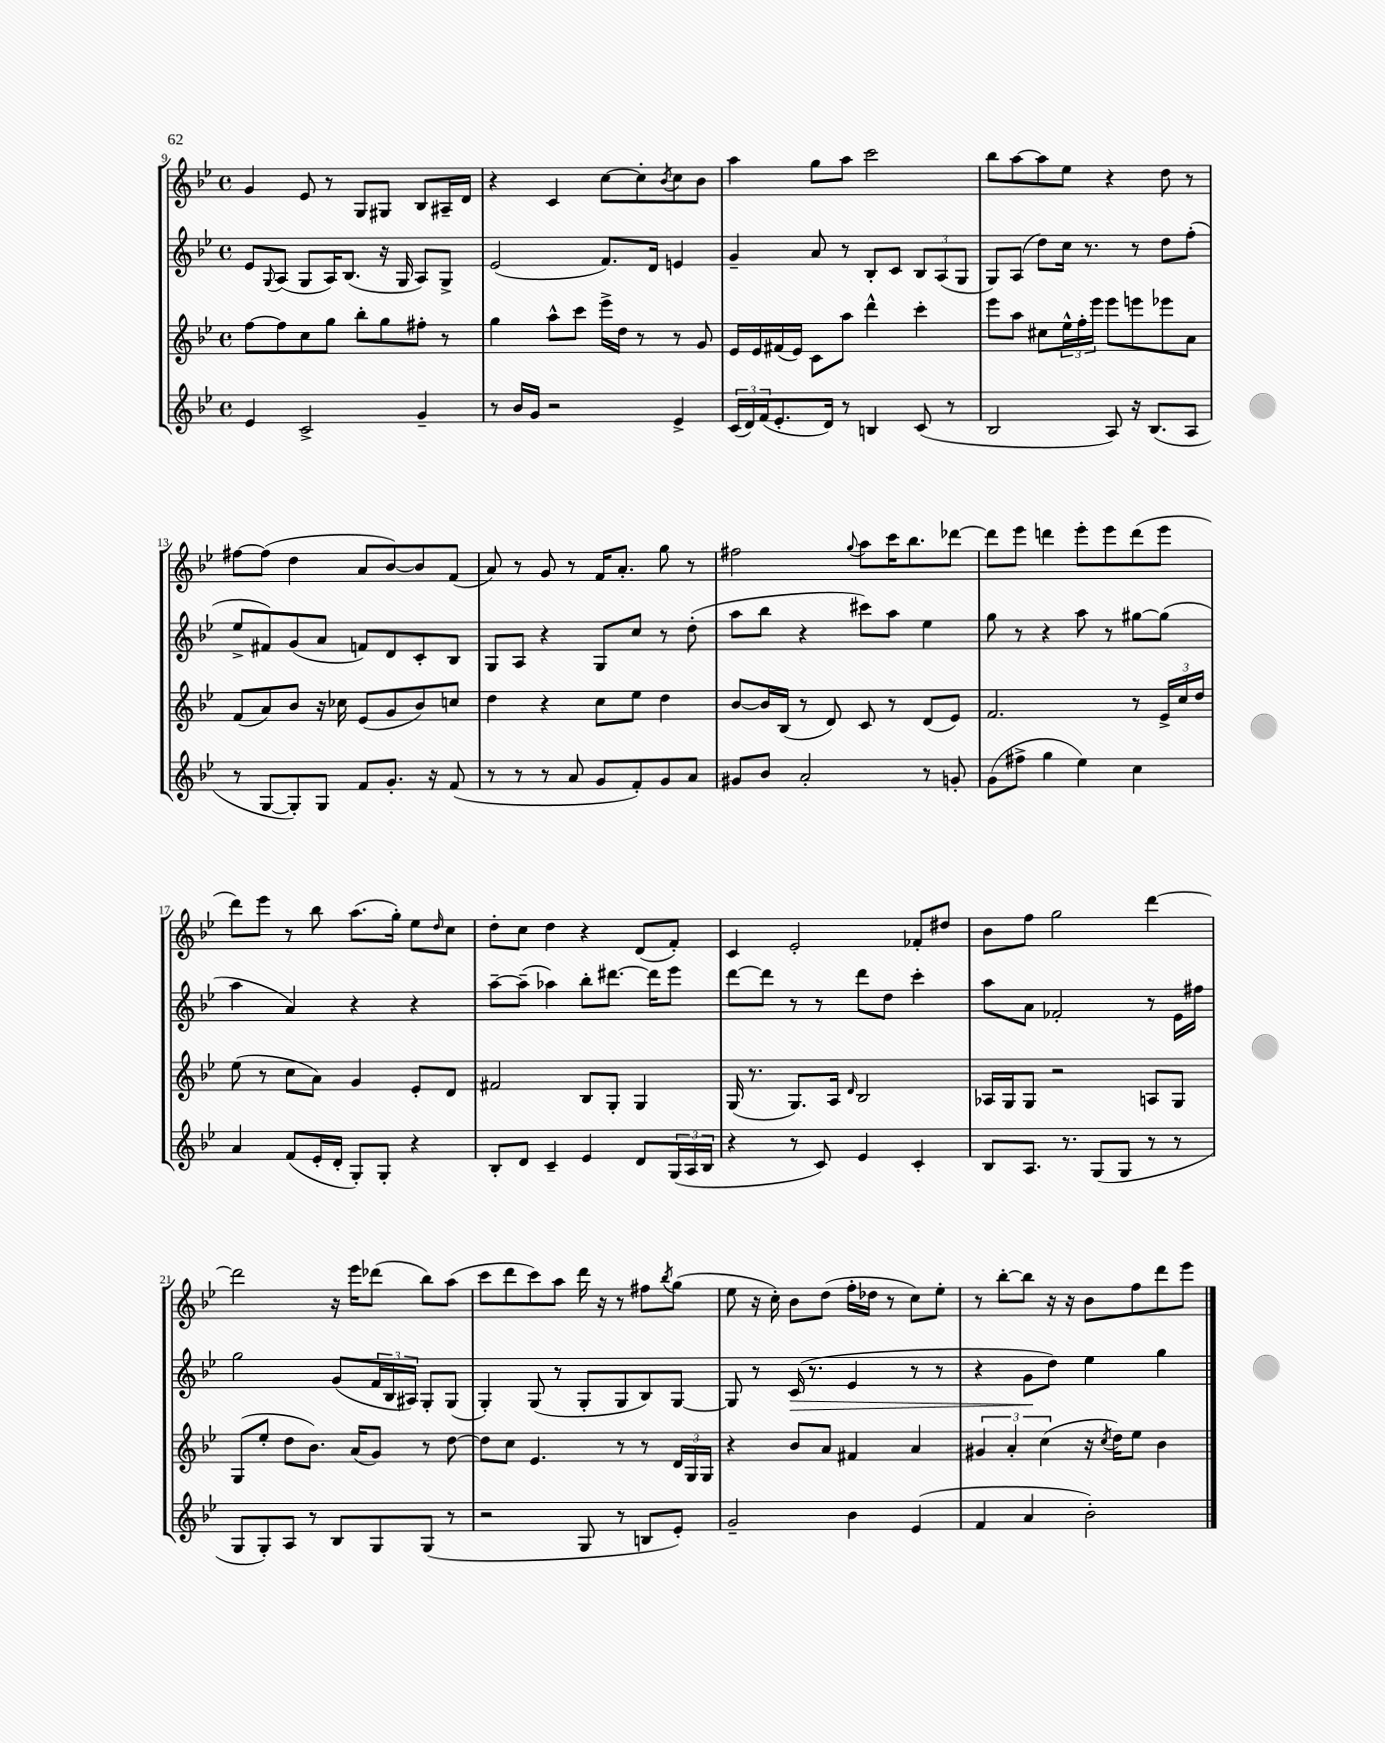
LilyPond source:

<<
\new StaffGroup <<
\new Staff = "s0" {
    \clef treble \key bes \major \defaultTimeSignature \time 4/4
    g'4 ees'8 r8 g8 gis8 bes8 ais16-- d'16 |
    r4 c'4 c''8~ c''8-. \acciaccatura { bes'8 } c''8 bes'8 |
    a''4 g''8 a''8 c'''2 |
    bes''8 a''8~ a''8 ees''8 r4 d''8 r8 |
    fis''8~ fis''8( d''4 a'8 bes'8~) bes'8 f'8( |
    a'8) r8 g'8 r8 f'16 a'8.-. g''8 r8 |
    fis''2 \appoggiatura { g''8 } a''8 c'''16 bes''8. des'''8~ |
    des'''8 ees'''8 d'''4 ees'''8-. ees'''8 d'''8( ees'''8 |
    d'''8) ees'''8 r8 bes''8 a''8.( g''16-.) ees''8 \grace { d''16 } c''8 |
    d''8-. c''8 d''4 r4 d'8( f'8-.) |
    c'4 ees'2-. fes'8-. dis''8 |
    bes'8 f''8 g''2 d'''4~ |
    d'''2 r16 ees'''16 des'''8( bes''8) a''8( |
    c'''8 d'''8 c'''8) a''8 d'''16 r16 r8 fis''8 \acciaccatura { bes''8 } g''8( |
    ees''8 r16 c''16-.) bes'8 d''8( f''16-. des''16 r8 c''8) ees''8-. |
    r8 bes''8~-. bes''8 r16 r16 bes'8 f''8 d'''8 ees'''8 \bar "|." |
}
\new Staff = "s1" {
    \clef treble \key bes \major \defaultTimeSignature \time 4/4
    ees'8 \appoggiatura { g8 } a8( g8 a16) bes8.( r16 g16 a8) g8-> |
    ees'2( f'8.) d'16 e'4 |
    g'4-- a'8 r8 bes8-. c'8 \tuplet 3/2 { bes8 a8( g8 } |
    g8) a8( d''8) c''16 r8. r8 d''8 f''8-.( |
    ees''8-> fis'8) g'8( a'8 f'8) d'8 c'8-. bes8 |
    g8 a8 r4 g8 c''8 r8 d''8-.( |
    a''8 bes''8 r4 cis'''8) a''8 ees''4 |
    g''8 r8 r4 a''8 r8 gis''8~ gis''8( |
    a''4 a'4) r4 r4 |
    a''8~-- a''8--( aes''4) bes''8-. dis'''8.~ dis'''16 ees'''8 |
    d'''8~ d'''8 r8 r8 d'''8 d''8 c'''4-. |
    a''8 a'8 fes'2-. r8 ees'16 fis''16 |
    g''2 g'8( \tuplet 3/2 { f'16 bes16 ais16) } g8-. g8( |
    g4-.) g8( r8 g8-. g8 bes8) g8~ |
    g8 r8 c'16\>( r8. ees'4 r8 r8 |
    r4 g'8\! d''8) ees''4 g''4 \bar "|." |
}
\new Staff = "s2" {
    \clef treble \key bes \major \defaultTimeSignature \time 4/4
    f''8~ f''8 c''8 g''8 bes''8-. g''8 fis''8-. r8 |
    g''4 a''8-^ c'''8 ees'''16-> d''16 r8 r8 g'8 |
    ees'16 ees'16 fis'16( ees'16) c'8 a''8 d'''4-^ c'''4-. |
    ees'''8 a''8 cis''8 \tuplet 3/2 { ees''16-^ f''16-. ees'''16 } ees'''8 e'''8 ees'''8 a'8 |
    f'8( a'8) bes'8 r16 ces''16 ees'8( g'8 bes'8) c''8 |
    d''4 r4 c''8 ees''8 d''4 |
    bes'8~ bes'16 bes16( r8 d'8) c'8 r8 d'8( ees'8) |
    f'2. r8 \tuplet 3/2 { ees'16-> c''16 d''16 } |
    ees''8( r8 c''8 a'8) g'4 ees'8-. d'8 |
    fis'2 bes8 g8-. g4 |
    g16( r8. g8.) a16 \grace { d'16 } bes2 |
    aes16 g16 g8 r2 a8 g8 |
    g8( ees''8-. d''8 bes'8.) a'16( g'8) r8 d''8~ |
    d''8 c''8 ees'4. r8 r8 \tuplet 3/2 { d'16 g16 g16 } |
    r4 bes'8 a'8 fis'4 a'4 |
    \tuplet 3/2 { gis'4 a'4-. c''4( } r16 \acciaccatura { c''8 } d''16) ees''8 bes'4 \bar "|." |
}
\new Staff = "s3" {
    \clef treble \key bes \major \defaultTimeSignature \time 4/4
    ees'4 c'2-> g'4-- |
    r8 bes'16 g'16 r2 ees'4-> |
    \tuplet 3/2 { c'16( d'16) f'16( } ees'8.-. d'16) r8 b4 c'8( r8 |
    bes2 a8) r16 bes8.( a8 |
    r8 g8~ g8-.) g8 f'8 g'8.-. r16 f'8( |
    r8 r8 r8 a'8 g'8 f'8-.) g'8 a'8 |
    gis'8 bes'8 a'2-. r8 g'8-. |
    g'8( fis''8-> g''4 ees''4) c''4 |
    a'4 f'8( ees'16-. d'16-. g8-.) g8-. r4 |
    bes8-. d'8 c'4-- ees'4 d'8 \tuplet 3/2 { g16( a16 bes16 } |
    r4 r8 c'8) ees'4 c'4-. |
    bes8 a8. r8. g8( g8 r8 r8 |
    g8 g8-.) a8 r8 bes8 g8 g8( r8 |
    r2 g8 r8 b8 ees'8-.) |
    g'2-- bes'4 ees'4( |
    f'4 a'4 bes'2-.) \bar "|." |
}
>>
>>
\layout { \context { \Score currentBarNumber = #9 } }
